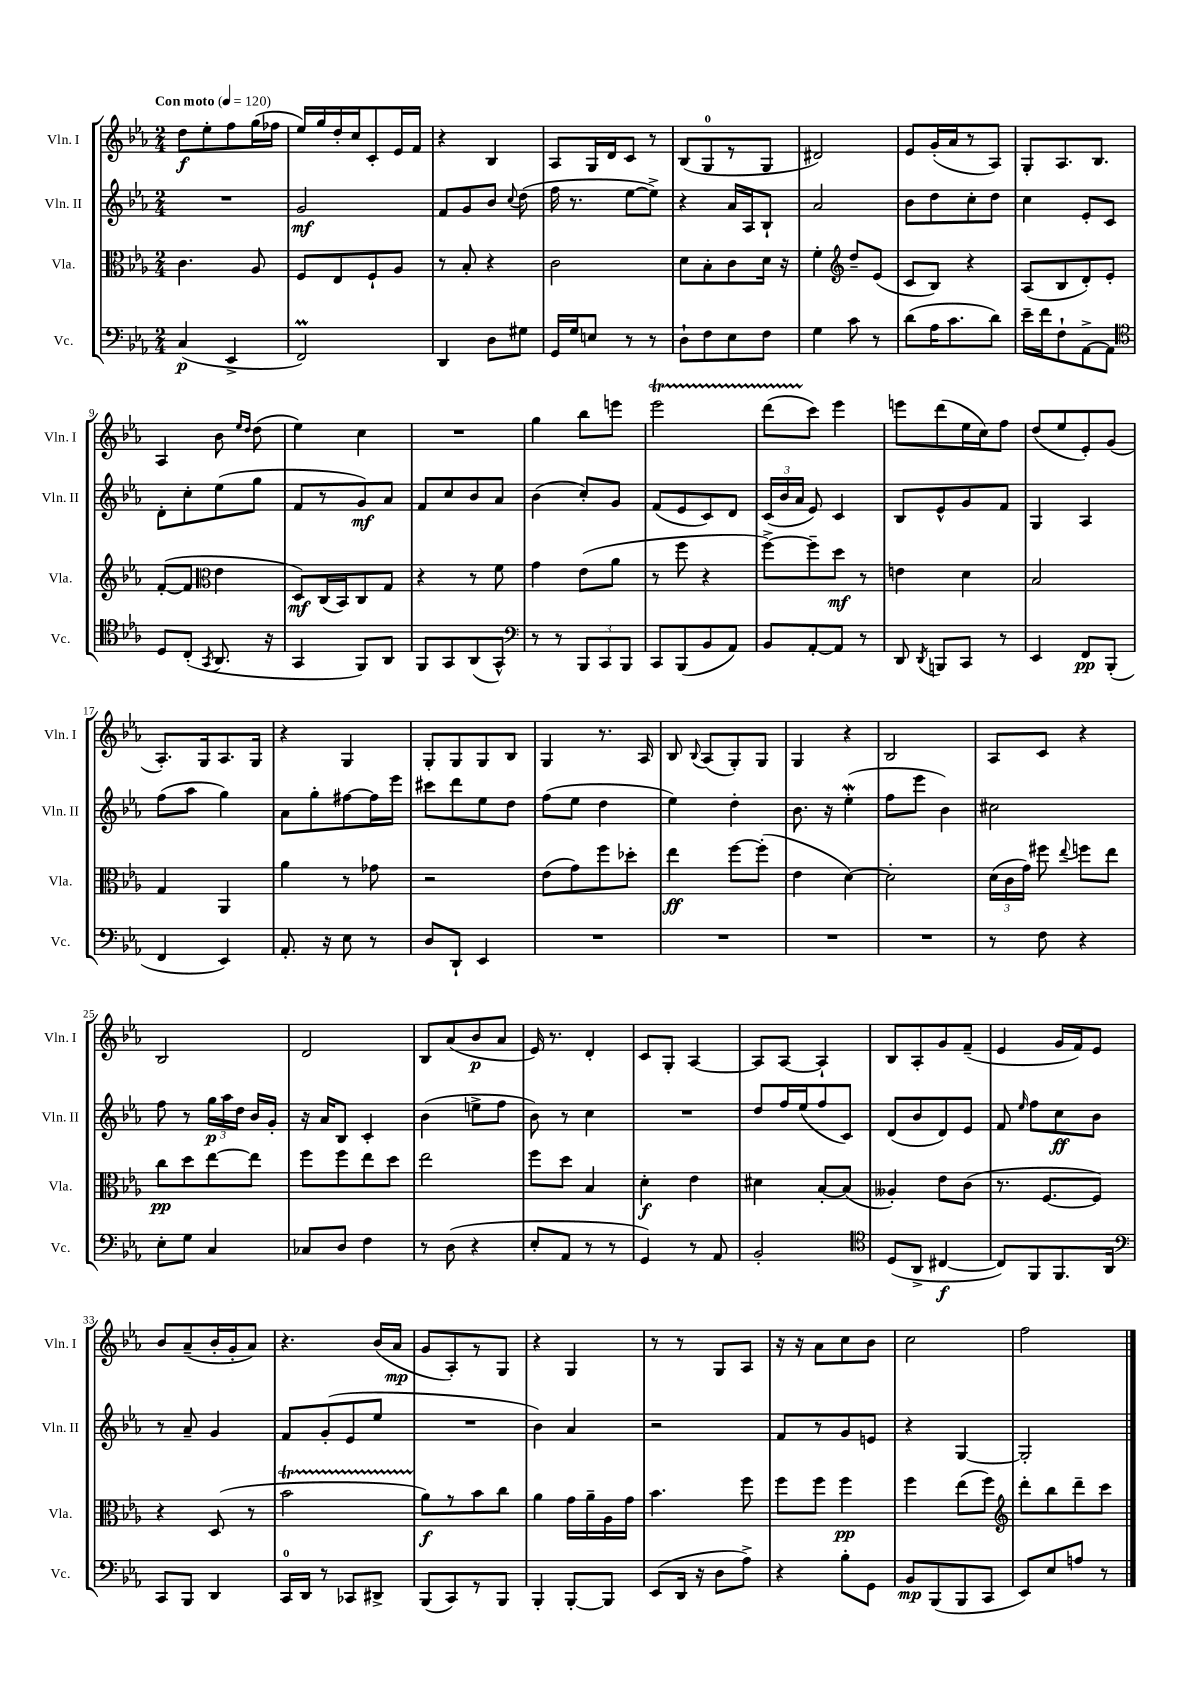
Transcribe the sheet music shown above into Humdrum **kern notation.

**kern	**dynam	**kern	**dynam	**kern	**dynam	**kern	**dynam
*part4	*part4	*part3	*part3	*part2	*part2	*part1	*part1
*staff4	*staff4	*staff3	*staff3	*staff2	*staff2	*staff1	*staff1
*I"Vc.	*	*I"Vla.	*	*I"Vln. II	*	*I"Vln. I	*
*I'Vc.	*	*I'Vla.	*	*I'Vln. II	*	*I'Vln. I	*
*clefF4	*	*clefC3	*	*clefG2	*	*clefG2	*
*k[b-e-a-]	*	*k[b-e-a-]	*	*k[b-e-a-]	*	*k[b-e-a-]	*
*M2/4	*	*M2/4	*	*M2/4	*	*M2/4	*
*MM120	*	*MM120	*	*MM120	*	*MM120	*
=1	=1	=1	=1	=1	=1	=1	=1
!	!	!	!	!	!	!LO:TX:a:B:t=Con moto	!
(4C/	p	4.c\	.	2r	.	8dd\L	f
.	.	.	.	.	.	8ee-'\	.
4EE-^/	.	.	.	.	.	8ff\	.
.	.	8A-/	.	.	.	(16gg\L	.
.	.	.	.	.	.	16ff-X\JJ	.
=2	=2	=2	=2	=2	=2	=2	=2
2FFM/)	.	8F/L	.	2g/	mf	16ee-/LL)	.
.	.	.	.	.	.	16gg/	.
.	.	8E-/	.	.	.	16dd'/	.
.	.	.	.	.	.	16cc/J	.
.	.	8F`/	.	.	.	8c'/	.
.	.	8A-/J	.	.	.	16e-/L	.
.	.	.	.	.	.	16f/JJ	.
=3	=3	=3	=3	=3	=3	=3	=3
4DD/	.	8r	.	8f/L	.	4r	.
.	.	8B-'/	.	8g/	.	.	.
8D\L	.	4r	.	8b-/J	.	4B-/	.
.	.	.	.	8qqcc/	.	.	.
8G#X\J	.	.	.	(8dd\	.	.	.
=4	=4	=4	=4	=4	=4	=4	=4
16GG/LL	.	2c\	.	16ff\	.	8A-/L	.
16G/J	.	.	.	8.r	.	.	.
8En/J	.	.	.	.	.	16G/L	.
.	.	.	.	.	.	16d/J	.
8r	.	.	.	[8ee-\L	.	8c/J	.
8r	.	.	.	8ee-^\J])	.	8r	.
=5	=5	=5	=5	=5	=5	=5	=5
8D`\L	.	8d\L	.	4r	.	(8B-/L	.
8F\	.	8B-'\	.	.	.	8G/	.
8E-\	.	8c\	.	16a-/LL	.	8r	.
.	.	.	.	16A-/J	.	.	.
8F\J	.	16d\Jk	.	8B-`/J	.	8G/J	.
.	.	16r	.	.	.	.	.
=6	=6	=6	=6	=6	=6	=6	=6
4G\	.	4f'\	.	2a-/	.	2d#X/)	.
*	*	*clefG2	*	*	*	*	*
8c\	.	8dd~/L	.	.	.	.	.
8r	.	(8e-/J	.	.	.	.	.
=7	=7	=7	=7	=7	=7	=7	=7
(8d\L	.	8c/L	.	8b-\L	.	8e-/L	.
16A-\K	.	8B-/J)	.	8dd\	.	(16g'/L	.
8.c\	.	.	.	.	.	16a-/J	.
.	.	4r	.	8cc'\	.	8r	.
8d\J)	.	.	.	8dd\J	.	8A-/J)	.
=8	=8	=8	=8	=8	=8	=8	=8
16e-~\LL	.	(8A-/L	.	4cc\	.	8G'/L	.
16f\J	.	.	.	.	.	.	.
8F`\	.	8B-/	.	.	.	8.A-/	.
[8AA-^\	.	8d'/)	.	8e-'/L	.	.	.
.	.	.	.	.	.	8.B-/J	.
8AA-\J]	.	8e-'/J	.	8c/J	.	.	.
!!LO:LB:g=z
=9	=9	=9	=9	=9	=9	=9	=9
*clefC4	*	*	*	*	*	*	*
8D/L	.	([8f'/L	.	8d'\L	.	4A-/	.
(8C'/J	.	8f/J]	.	8cc'\	.	.	.
8qGG/	.	.	.	.	.	.	.
*	*	*clefC3	*	*	*	*	*
8.AA-/	.	4e-\	.	(8ee-\	.	8b-\	.
.	.	.	.	.	.	16qqee-/LL	.
.	.	.	.	.	.	16qqdd/JJ	.
.	.	.	.	8gg\J	.	(8dd\	.
16r	.	.	.	.	.	.	.
=10	=10	=10	=10	=10	=10	=10	=10
4GG/	.	8D/L)	mf	8f/L	.	4ee-\)	.
.	.	(16C/L	.	8r	.	.	.
.	.	16BB-/J)	.	.	.	.	.
8FF/L)	.	8C/	.	8g/)	mf	4cc\	.
8AA-/J	.	8G/J	.	8a-/J	.	.	.
=11	=11	=11	=11	=11	=11	=11	=11
8FF/L	.	4r	.	8f/L	.	2r	.
8GG/	.	.	.	8cc/	.	.	.
(8AA-/	.	8r	.	8b-/	.	.	.
8GG^^/J)	.	8f\	.	8a-/J	.	.	.
=12	=12	=12	=12	=12	=12	=12	=12
*clefF4	*	*	*	*	*	*	*
8r	.	4g\	.	(4b-\	.	4gg\	.
8r	.	.	.	.	.	.	.
12BBB-/L	.	(8e-\L	.	8cc'/L)	.	8bb-\L	.
12CC/	.	.	.	.	.	.	.
.	.	8a-\J	.	8g/J	.	8eeen\J	.
12BBB-/J	.	.	.	.	.	.	.
=13	=13	=13	=13	=13	=13	=13	=13
8CC/L	.	8r	.	(8f/L	.	2eee-T\	.
(8BBB-/	.	8ff\	.	8e-/	.	.	.
8BB-/	.	4r	.	8c/)	.	.	.
8AA-/J)	.	.	.	8d/J	.	.	.
=14	=14	=14	=14	=14	=14	=14	=14
8BB-/L	.	[8ff^\L)	.	(24c/LL	.	(8dddTTT\L	.
.	.	.	.	24b-/	.	.	.
.	.	.	.	24a-/JJ	.	.	.
[8AA-'/	.	8ff~\]	.	8e-/)	.	8ccc\J)	.
8AA-/J]	.	8dd\J	mf	4c/	.	4eee-\	.
8r	.	8r	.	.	.	.	.
=15	=15	=15	=15	=15	=15	=15	=15
8DD/	.	4en\	.	8B-/L	.	8eeen\L	.
8qDD/	.	.	.	.	.	.	.
8BBBn/L	.	.	.	8e-^^/	.	(8ddd\	.
8CC/J	.	4d\	.	8g/	.	16ee-\L	.
.	.	.	.	.	.	16cc\J)	.
8r	.	.	.	8f/J	.	8ff\J	.
=16	=16	=16	=16	=16	=16	=16	=16
4EE-/	.	2B-/	.	4G/	.	(8dd/L	.
.	.	.	.	.	.	8ee-/	.
8FF/L	pp	.	.	4A-/	.	8e-'/)	.
(8BBB-'/J	.	.	.	.	.	(8g/J	.
!!LO:LB:g=z
=17	=17	=17	=17	=17	=17	=17	=17
4FF/	.	4G/	.	(8ff\L	.	8.A-'/L)	.
.	.	.	.	8aa-\J	.	.	.
.	.	.	.	.	.	16G/k	.
4EE-/)	.	4AA-/	.	4gg\)	.	8.A-/	.
.	.	.	.	.	.	16G/Jk	.
=18	=18	=18	=18	=18	=18	=18	=18
8.AA-'/	.	4a-\	.	8a-\L	.	4r	.
.	.	.	.	8gg'\	.	.	.
16r	.	.	.	.	.	.	.
8E-\	.	8r	.	[8ff#X\	.	4G/	.
8r	.	8g-X\	.	16ff#\L]	.	.	.
.	.	.	.	16eee-\JJ	.	.	.
=19	=19	=19	=19	=19	=19	=19	=19
8D/L	.	2r	.	8ccc#X\L	.	8G'/L	.
8DD`/J	.	.	.	8ddd\	.	8G/	.
4EE-/	.	.	.	8ee-\	.	8G/	.
.	.	.	.	8dd\J	.	8B-/J	.
=20	=20	=20	=20	=20	=20	=20	=20
2r	.	(8e-\L	.	(8ff\L	.	4G/	.
.	.	8g\)	.	8ee-\J	.	.	.
.	.	8ff\	.	4dd\	.	8.r	.
.	.	8dd-X'\J	.	.	.	.	.
.	.	.	.	.	.	16A-/	.
=21	=21	=21	=21	=21	=21	=21	=21
2r	.	4ee-\	ff	4ee-\)	.	8B-/	.
.	.	.	.	.	.	8qqB-/	.
.	.	.	.	.	.	(8A-/L	.
.	.	[8ff\L	.	4dd'\	.	8G'/)	.
.	.	(8ff'\J]	.	.	.	8G/J	.
=22	=22	=22	=22	=22	=22	=22	=22
2r	.	4e-\	.	8.b-\	.	4G/	.
.	.	.	.	16r	.	.	.
.	.	[4d\)	.	(4ee-w'\	.	4r	.
=23	=23	=23	=23	=23	=23	=23	=23
2r	.	2d'\]	.	8ff\L	.	2B-/	.
.	.	.	.	8eee-\J	.	.	.
.	.	.	.	4b-\)	.	.	.
=24	=24	=24	=24	=24	=24	=24	=24
8r	.	(24d\LL	.	2cc#X\	.	8A-/L	.
.	.	24c\	.	.	.	.	.
.	.	24g\JJ)	.	.	.	.	.
8F\	.	8ff#X\	.	.	.	8c/J	.
.	.	8qqee-/	.	.	.	.	.
4r	.	8ffn\L	.	.	.	4r	.
.	.	8ee-\J	.	.	.	.	.
!!LO:LB:g=z
=25	=25	=25	=25	=25	=25	=25	=25
8E-'\L	.	8cc\L	pp	8ff\	.	2B-/	.
8G\J	.	8dd\	.	8r	.	.	.
4C/	.	[8ee-\	.	24gg\LL	p	.	.
.	.	.	.	24aa-\	.	.	.
.	.	.	.	24dd\JJ	.	.	.
.	.	8ee-\J]	.	16b-/LL	.	.	.
.	.	.	.	16g'/JJ	.	.	.
=26	=26	=26	=26	=26	=26	=26	=26
8C-X/L	.	8ff\L	.	16r	.	2d/	.
.	.	.	.	16a-/KL	.	.	.
8D/J	.	8ff\	.	8B-/J	.	.	.
4F\	.	8ee-\	.	4c'/	.	.	.
.	.	8dd\J	.	.	.	.	.
=27	=27	=27	=27	=27	=27	=27	=27
8r	.	2ee-\	.	(4b-\	.	8B-/L	.
(8D\	.	.	.	.	.	(8a-/	.
4r	.	.	.	8een^\L	.	8b-/	p
.	.	.	.	8ff\J	.	8a-/J	.
=28	=28	=28	=28	=28	=28	=28	=28
8E-'/L	.	8ff\L	.	8b-\)	.	16e-/)	.
.	.	.	.	.	.	8.r	.
8AA-/J	.	8dd\J	.	8r	.	.	.
8r	.	4B-/	.	4cc\	.	4d'/	.
8r	.	.	.	.	.	.	.
=29	=29	=29	=29	=29	=29	=29	=29
4GG/)	.	4d'\	f	2r	.	8c/L	.
.	.	.	.	.	.	8G'/J	.
8r	.	4e-\	.	.	.	[4A-/	.
8AA-/	.	.	.	.	.	.	.
=30	=30	=30	=30	=30	=30	=30	=30
2BB-'/	.	4d#X\	.	8dd/L	.	8A-/L]	.
.	.	.	.	16ff/L	.	[8A-/J	.
.	.	.	.	(16ee-/J	.	.	.
.	.	[8B-'/L	.	8ff/	.	4A-`/]	.
.	.	(8B-/J]	.	8c/J)	.	.	.
=31	=31	=31	=31	=31	=31	=31	=31
*clefC4	*	*	*	*	*	*	*
(8D/L	.	4A--X'/)	.	(8d/L	.	8B-/L	.
8AA-^/J	.	.	.	8b-/	.	8A-'/	.
[4C#X/	f	8e-\L	.	8d/)	.	8g/	.
.	.	(8c\J	.	8e-/J	.	(8f~/J	.
=32	=32	=32	=32	=32	=32	=32	=32
8C#/L])	.	8.r	.	8f/	.	4e-/	.
.	.	.	.	16qqee-/	.	.	.
8FF/	.	.	.	8ff\L	.	.	.
.	.	[8.F/L	.	.	.	.	.
8.FF/	.	.	.	8cc\	ff	16g/LL	.
.	.	.	.	.	.	16f/J)	.
.	.	8F/J])	.	8b-\J	.	8e-/J	.
16AA-/Jk	.	.	.	.	.	.	.
!!LO:LB:g=z
=33	=33	=33	=33	=33	=33	=33	=33
*clefF4	*	*	*	*	*	*	*
8CC/L	.	4r	.	8r	.	8b-/L	.
8BBB-/J	.	.	.	8a-~/	.	(8a-~/	.
4DD/	.	(8D/	.	4g/	.	16b-'/L	.
.	.	.	.	.	.	16g'/J	.
.	.	8r	.	.	.	8a-/J)	.
=34	=34	=34	=34	=34	=34	=34	=34
16CC/LL	.	2b-T\	.	8f/L	.	4.r	.
16DD/JJ	.	.	.	.	.	.	.
8r	.	.	.	(8g'/	.	.	.
8CC-X/L	.	.	.	8e-/	.	.	.
8DD#X^/J	.	.	.	8ee-/J	.	(16b-/LL	.
.	.	.	.	.	.	16a-/JJ	mp
=35	=35	=35	=35	=35	=35	=35	=35
(8BBB-/L	.	8a-\L)	f	2r	.	8g/L	.
8CC/)	.	8r	.	.	.	8A-'/)	.
8r	.	8b-\	.	.	.	8r	.
8BBB-/J	.	8cc\J	.	.	.	8G/J	.
=36	=36	=36	=36	=36	=36	=36	=36
4BBB-'/	.	4a-\	.	4b-\)	.	4r	.
[8BBB-'/L	.	16g\LL	.	4a-/	.	4G/	.
.	.	16a-~\	.	.	.	.	.
8BBB-/J]	.	16A-\	.	.	.	.	.
.	.	16g\JJ	.	.	.	.	.
=37	=37	=37	=37	=37	=37	=37	=37
(8EE-/L	.	4.b-\	.	2r	.	8r	.
16DD/Jk	.	.	.	.	.	8r	.
16r	.	.	.	.	.	.	.
8D\L	.	.	.	.	.	8G/L	.
8A-^\J)	.	8ff\	.	.	.	8A-/J	.
=38	=38	=38	=38	=38	=38	=38	=38
4r	.	8ff\L	.	8f/L	.	16r	.
.	.	.	.	.	.	16r	.
.	.	8ff\J	.	8r	.	8a-\L	.
8B-'\L	.	4ff\	pp	8g/	.	8cc\	.
8GG\J	.	.	.	8en/J	.	8b-\J	.
=39	=39	=39	=39	=39	=39	=39	=39
8BB-/L	mp	4ff\	.	4r	.	2cc\	.
(8BBB-/	.	.	.	.	.	.	.
8BBB-/	.	(8ee-\L	.	[4G/	.	.	.
8CC/J	.	8ff\J)	.	.	.	.	.
=40	=40	=40	=40	=40	=40	=40	=40
*	*	*clefG2	*	*	*	*	*
8EE-/L)	.	8ddd'\L	.	2G'/]	.	2ff\	.
8E-/	.	8bb-\	.	.	.	.	.
8An/J	.	8ddd~\	.	.	.	.	.
8r	.	8ccc\J	.	.	.	.	.
==	==	==	==	==	==	==	==
*-	*-	*-	*-	*-	*-	*-	*-
